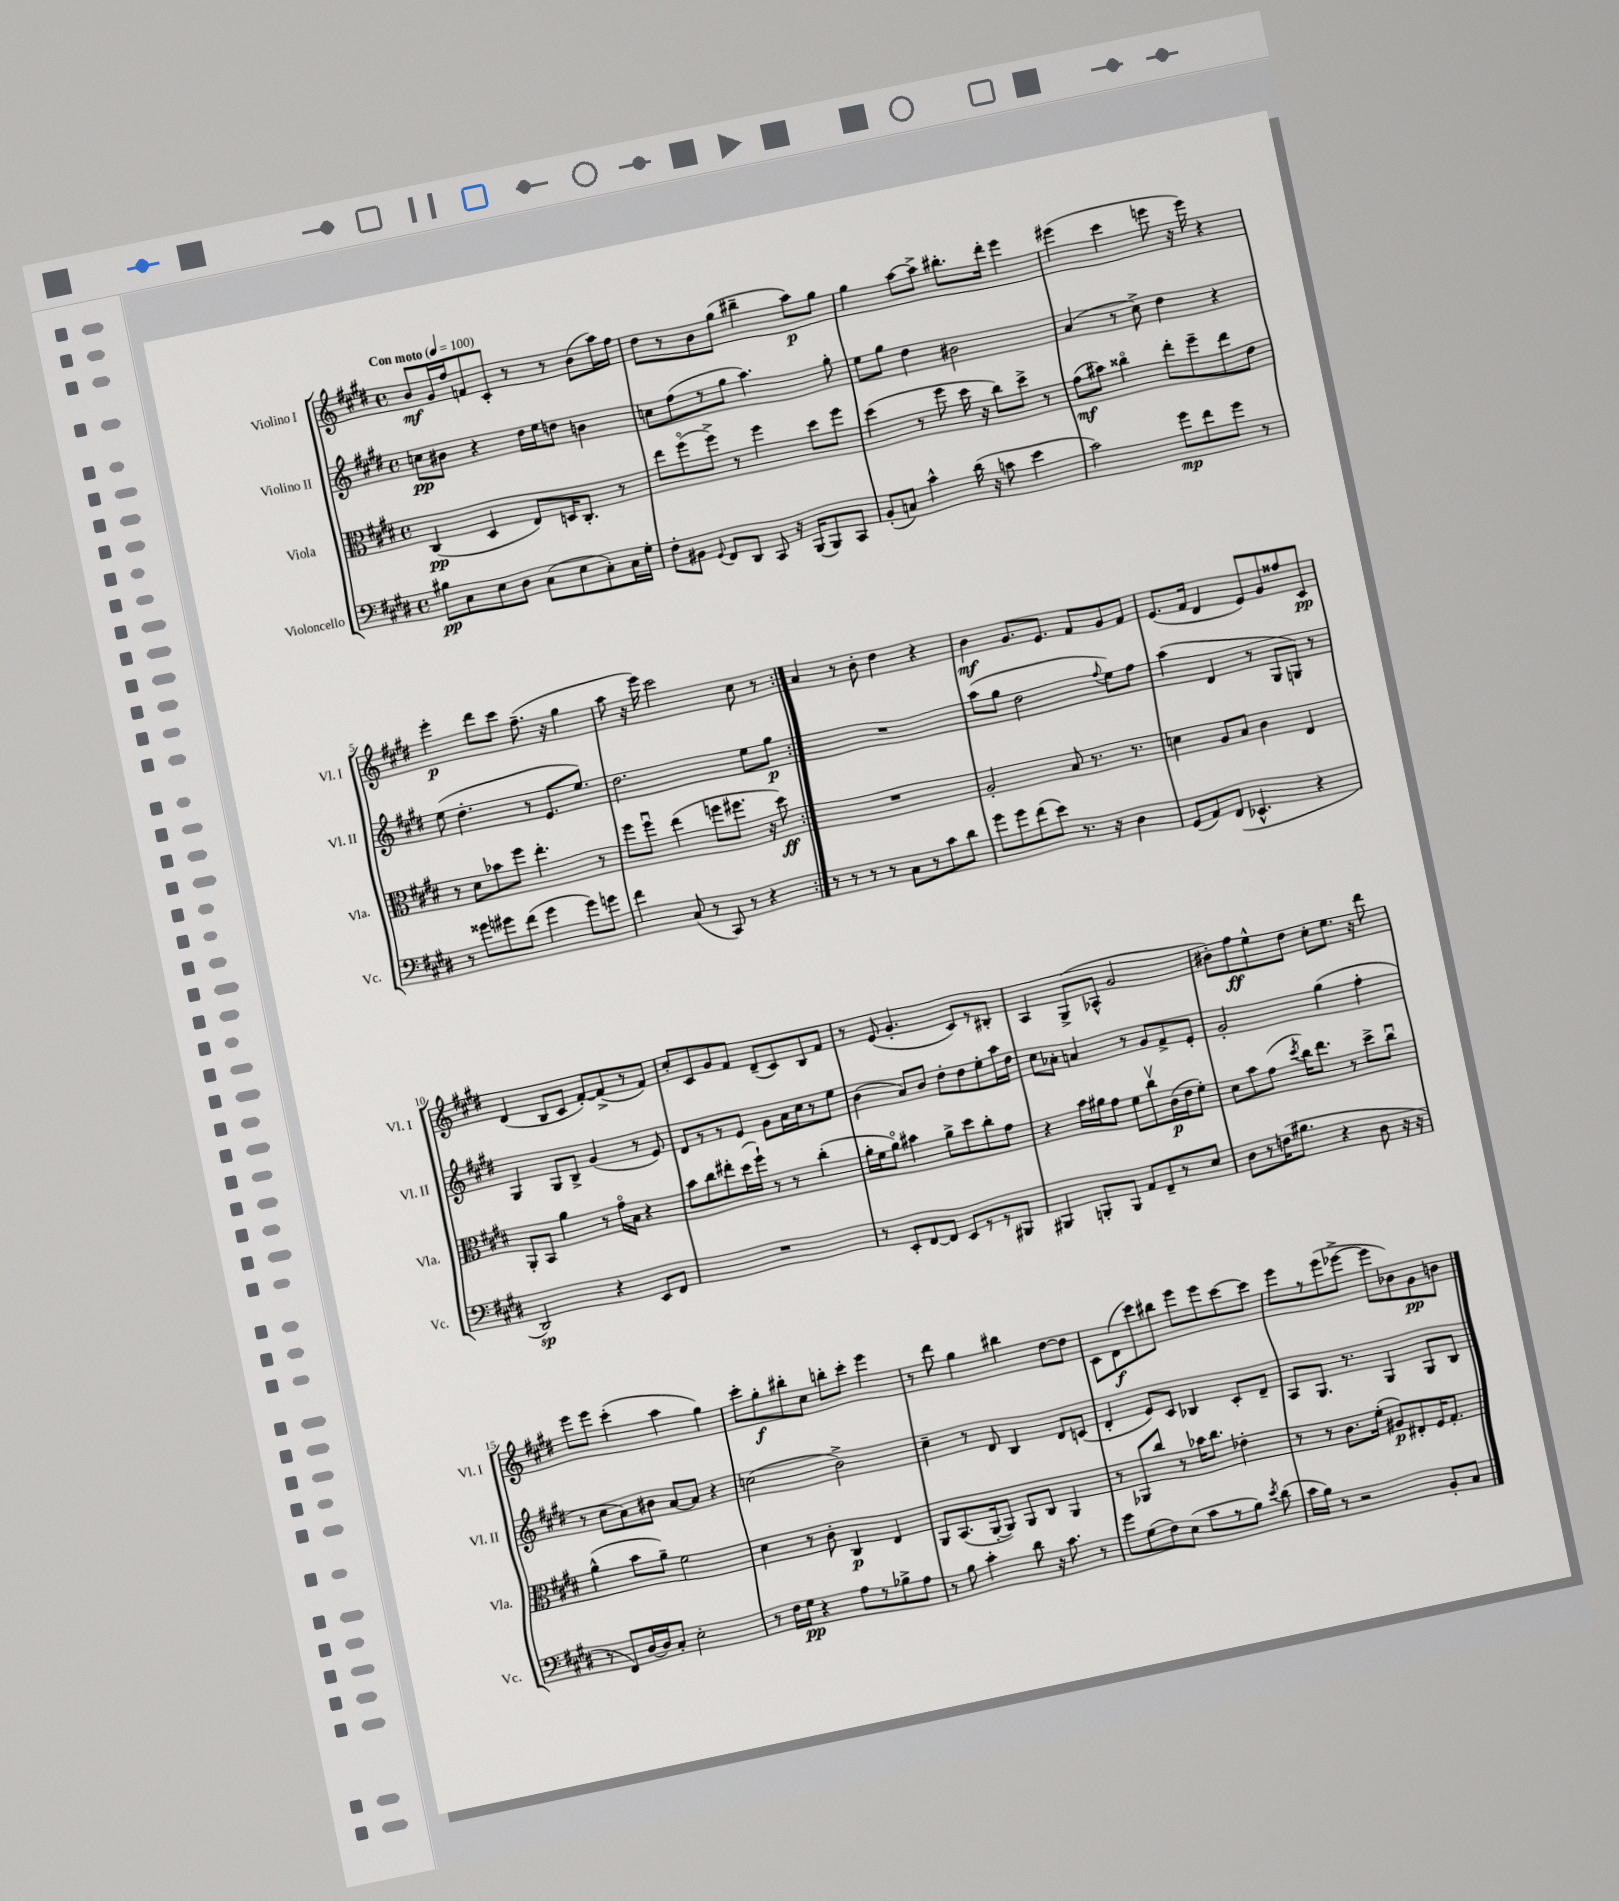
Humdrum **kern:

**kern	**kern	**kern	**kern
*staff4	*staff3	*staff2	*staff1
*clefF4	*clefC3	*clefG2	*clefG2
*k[f#c#g#d#]	*k[f#c#g#d#]	*k[f#c#g#d#]	*k[f#c#g#d#]
*M4/4	*M4/4	*M4/4	*M4/4
*met(c)	*met(c)	*met(c)	*met(c)
*MM100	*MM100	*MM100	*MM100
8B#	(4C#	8cc	8b
8C#	.	8b#	16g#
.	.	.	16ff#
8E	4D#	4r	8f
8D#	.	.	8c#'
(8C#	8E)	16dd#	8r
.	.	16ee	.
8E	16D	8dd	8r
.	8.C#'	.	.
8C#')	.	4b	(8b
16C#	8r	.	16aa)
16G#'	.	.	16ff#
=	=	=	=
8F#'	8ee	8cc	8dd#
8BB#	(8ff#o	(8ff#	8r
8qqGG#	.	.	.
8FF#	8ff#^)	8r	8b
8DD#	8r	8gg#	(8gg#
8CC#	4ff#	4.aa)	4bb#~
16r	.	.	.
(16BBB	.	.	.
8BBB)	8dd#	.	8aa)
8CC#	8ff#	8gg#'	8gg#
=	=	=	=
(8BB'	(4dd#	8ee	4gg#
8C)	.	8gg#	.
4c#^^	8r	4dd#	[8aa
.	8ff#	.	8aa^]
(16d#	16dd#	2b#	8.bb#'
16r	16r	.	.
8c	8cc#)	.	.
.	.	.	16ddd#'
4e	8dd#^	.	4eee
.	8r	.	.
=	=	=	=
2c#)	(8g#	(4a	(4eee#
.	8b#)	.	.
.	4cc##o	8r	4ccc#
.	.	8cc#^)	.
8g#	8ee'	4dd#	8eee
8f#	8ff#~	.	16r
.	.	.	16eee)
8g#	8ee	4r	4r
8r	8e	.	.
=	=	=	=
8r	8r	(8ee	4eee'
8g##	8d#	4.dd#'	.
8g#	8b-	.	8ddd#
(8f#	8ff#	.	8ccc#
4g#	4.ee'	8r	(8.ff#~
.	.	8.e	.
.	.	.	16r
8g#)	.	.	4gg#
.	.	8.ee)	.
8g	8r	.	.
=	=	=	=
4f#	8ff#	2.dd#	8aa
.	8ff#u	.	16r
.	.	.	16eee)
(8C#	(4ee	.	2ccc#
8r	.	.	.
8CC#)	8ff	.	.
8r	8.ff#	.	.
4r	.	8ee	8cc#
.	16r	.	.
.	8dd#)	8gg#	8r
=:|!	=:|!	=:|!	=:|!
8r	1r	1r	4a
8r	.	.	.
8r	.	.	8r
8r	.	.	8b'
8C#	.	.	4dd#
8r	.	.	.
8c#	.	.	4r
8d#	.	.	.
=	=	=	=
8g#	2A'	(8aa	4b
8g#	.	8gg#	.
(8f#	.	2dd#	8.g#
8e)	.	.	.
.	.	.	8.e
8.r	8B	.	.
.	8.r	.	8f#
16r	.	.	.
.	.	8qqff#	.
4D#	.	8ee)	8g#
.	8.r	.	.
.	.	8ff#	8f#
=	=	=	=
(8GG#	4d	(4aa	(8.e
8AA)	.	.	.
.	.	.	16f#
(8FF#	8A	4d#	4d#
4.EE-^^	8B	.	.
.	4c#	8r	8e)
.	.	8G#	8g#
4r	4E	8G)	8ff##
.	.	8r	8c#
=	=	=	=
2DD#)	8AA'	4G#	(4d#
.	8BB	.	.
.	4a	8G#	8B
.	.	8B^	8c#
4r	8r	(4g#	[8f#')
.	16g#o	.	(8f#^]
.	16B	.	.
8EE	4r	8r	8r
8FF#	.	8e)	8f#)
=	=	=	=
1r	8b	8d#	8cc#'
.	8cc#	8r	8c#
.	8ee#'	8r	8g#
.	(16dd#	8e	8f#
.	16ff#`)	.	.
.	8r	8g#	(8d#~
.	8r	16a	8c#)
.	.	16cc#	.
.	(4cc#'	8r	8B
.	.	8ee	8f#
=	=	=	=
8r	16a'	(4b	8r
.	16f#	.	.
8EE'	8ao)	.	(8e
[8FF#	4b#	8a)	4.g#'
8FF#]	.	8b	.
8EE	8a^	8dd#'	.
8r	8dd#	8dd#	8c#)
8r	8cc#'	8ee'	8r
8BBB#	8g#	16aa	8B#'
.	.	16dd#	.
=	=	=	=
4BBB#	4r	8cc#	4A
.	.	8a-'	.
8BBB'	16b	4a	(8G#^
.	16a#	.	.
8BBB	8g#	.	8A-^^
8AA	8f#	8r	2g#
8FF#~	8cc#v	8g#	.
8r	(16c#	8f#^	.
.	16e	.	.
8E	8f#')	8e'	.
=	=	=	=
8D#	8d#	2g#'	8b#')
8r	8b	.	8ff#
(16F	(8g#	.	8ee^^
8.B#	.	.	.
.	8qdd#	.	.
.	16cc#)	.	8dd#
.	8.ee	.	.
4r	.	(4gg#	8cc#'
.	8r	.	8.ee
8D#	8dd#^	4ff#'	.
.	.	.	16r
16r	8cc#u	.	8ddd#
16r	.	.	.
=	=	=	=
8r	(4a^^	8r	8eee
8FF#)	.	8cc#	8eee
[16D#	8b	8a)	(4ccc#'
16D#]	.	.	.
8C#'	8a~)	8b#	.
2E'	2f#	[8a	4aa
.	.	8a]	.
.	.	4r	4gg#)
=	=	=	=
8r	4d#	(2cc	8ccc#'
16F#	.	.	8gg#'
16G#	.	.	.
4r	8r	.	8bb#'
.	8c#'	.	8cc#
8A	4C#	2b^)	8bb'
8r	.	.	8ccc#'
8B-^	4E	.	4eee
8A	.	.	.
=	=	=	=
8r	8AA	4cc#~	8r
8B	(8.BB	.	8ddd#
4c#'	.	8r	4gg#
.	[16AA'	.	.
.	8AA])	8d#	.
8d#	8AA	4B	4bb#
16r	8C#	.	.
8.c#	.	.	.
.	4AA	8d#	[8dd#
8r	.	(8c	8dd#]
=	=	=	=
8g#	8r	4d#'	8c#
(8G#	8AA-	.	(8d#
8F#)	8cc#	8e)	8ccc#)
(8E	8r	8c#	8bb#
8c#	16b-	4B-	8eee
.	8.cc#	.	.
8r	.	.	8eee
8B)	4e-'	8c#'	[8ccc#
8qe	.	.	.
(8d#	.	8d#~	8ccc#]
=	=	=	=
16c#	8r	8A	8eee
16B)	.	.	.
8r	8r	8.G#	8r
2r	8.c#	.	(8eee
.	.	8.r	.
.	.	.	[8eee-^
.	(16f#'	.	.
.	8A#)	4G#	8eee-]
.	8E#'	.	8b-)
8BB'	16F#	8G#	8g#
.	8.G#'	.	.
8C#	.	8B	8b
==	==	==	==
*-	*-	*-	*-
